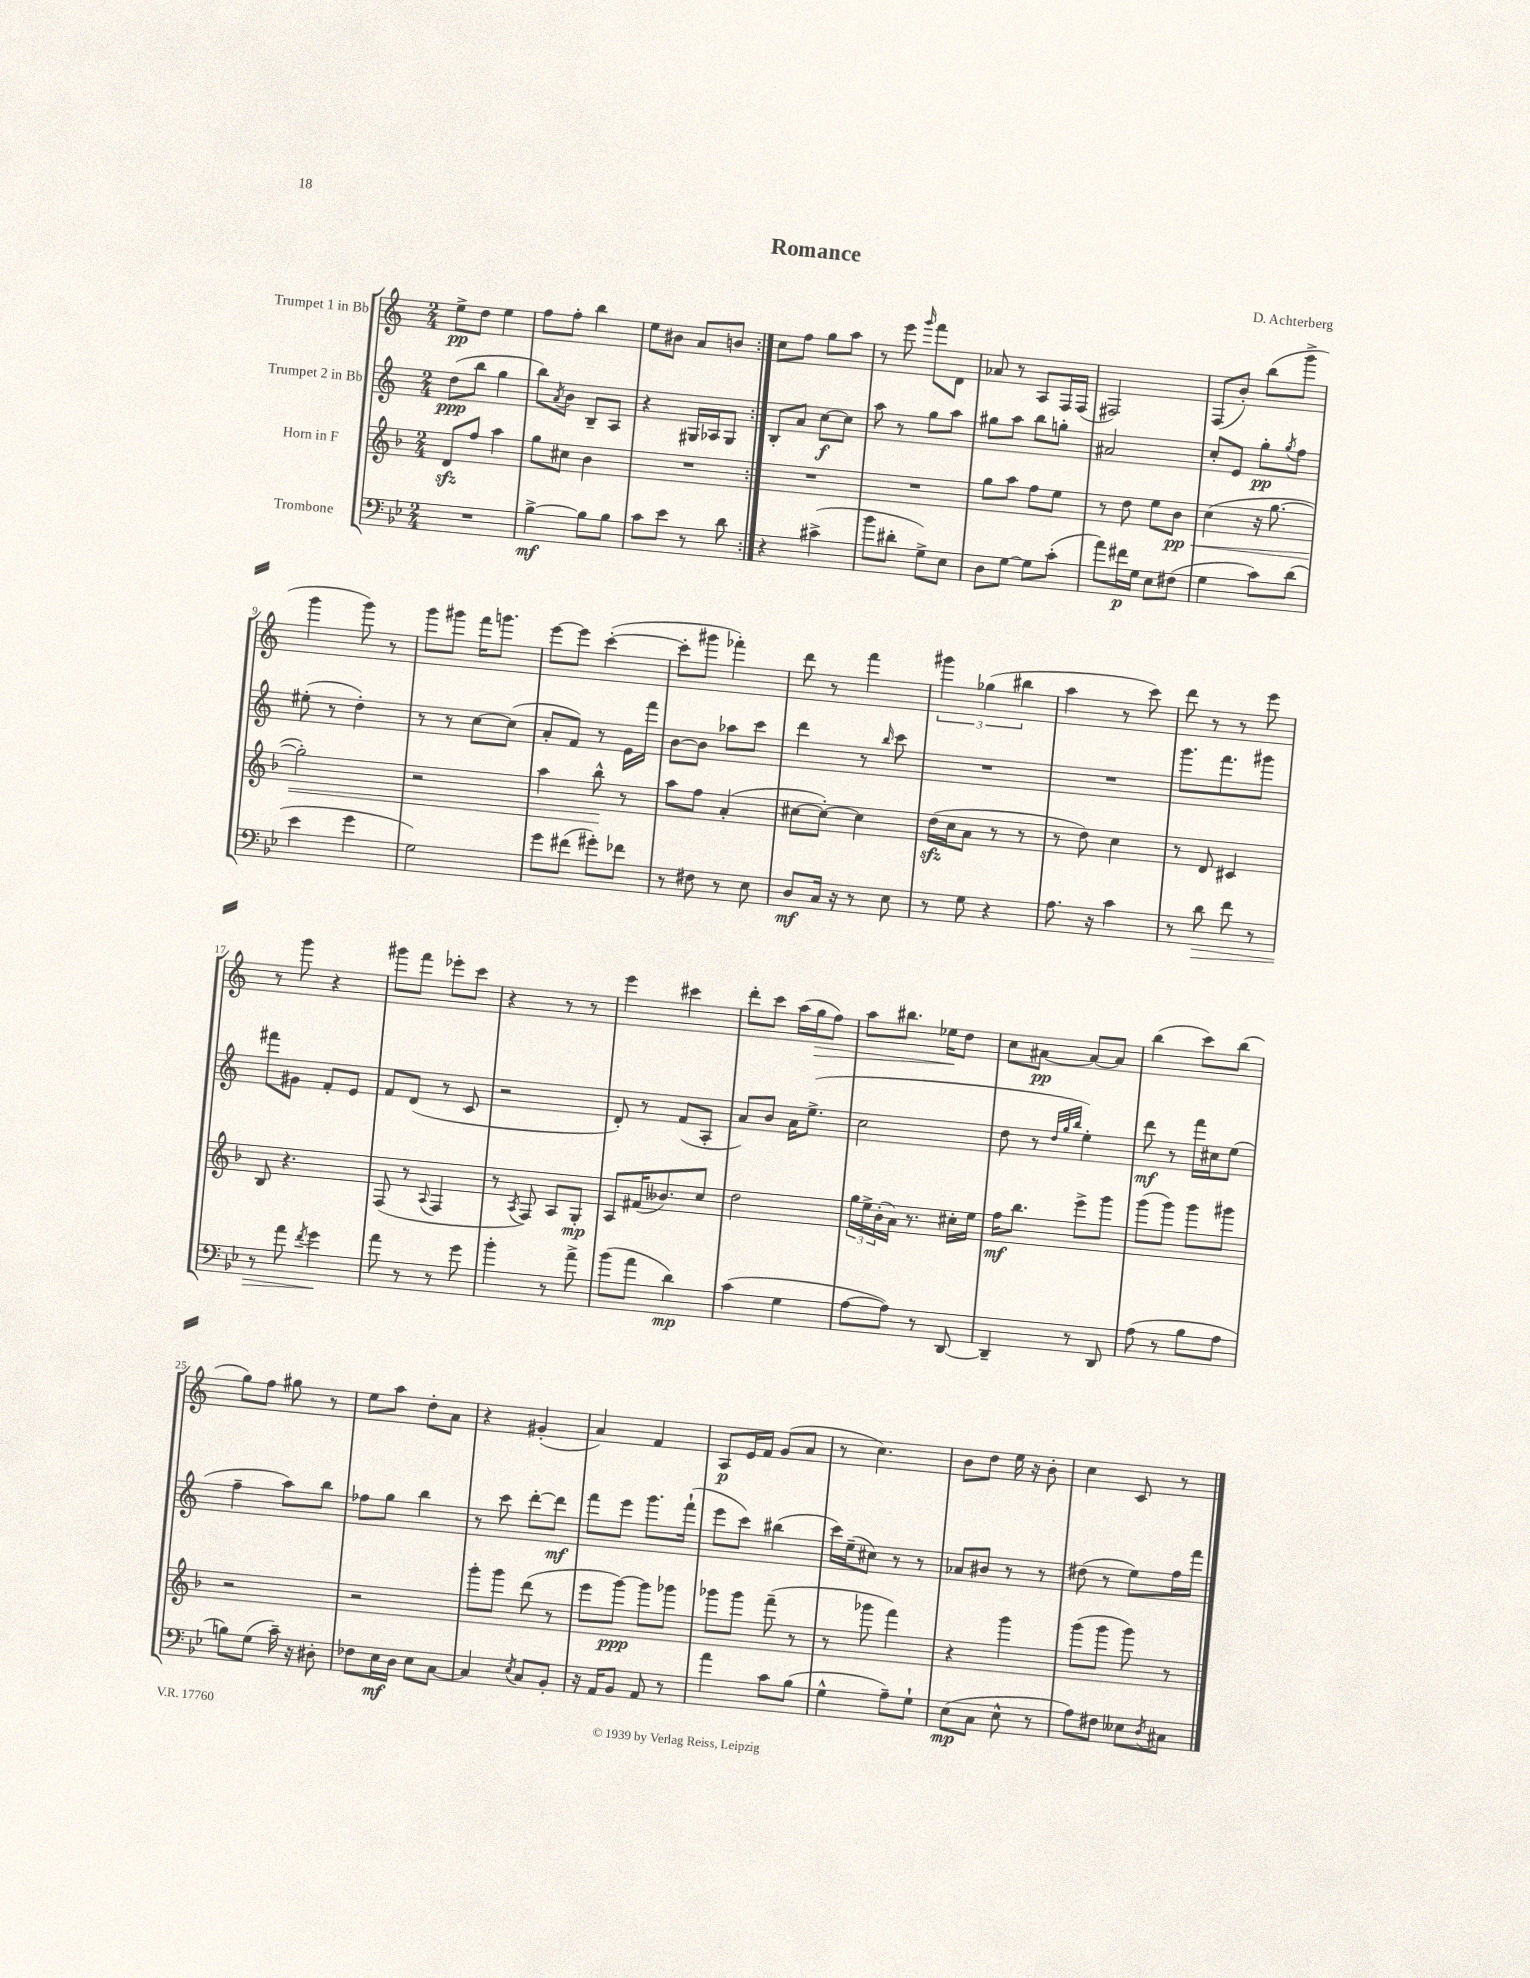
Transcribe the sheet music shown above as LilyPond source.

\header { title = "Romance" composer = "D. Achterberg" }
<<
\new StaffGroup <<
\new Staff = "s0" \with { instrumentName = "Trumpet 1 in Bb" } {
    \clef treble \key c \major \numericTimeSignature \time 2/4
    \repeat volta 2 { e''8->\pp d''8 e''4 |
    f''8 f''8-. b''4 |
    e''8 bis'8 a'8 b'8 | }
    c''8 f''8 g''8 a''8 |
    r8 e'''8 \grace { g'''16 } f'''8 d'8 |
    aes'8 r8 a8 f16 f16( |
    fis2) |
    f8( b'8-.) b''8( g'''8-> |
    g'''4 g'''8) r8 |
    g'''8 gis'''8 f'''16 g'''8. |
    e'''8~ e'''8 c'''4~-.( |
    c'''8-. gis'''8 fes'''4-.) |
    d'''8 r8 f'''4 |
    \tuplet 3/2 { gis'''4 ges''4( bis''4 } |
    a''4 r8 c'''8) |
    d'''8 r8 r8 e'''8 |
    r8 g'''8 r4 |
    gis'''8 f'''8 ees'''8-. c'''8 |
    r4 r8 r8 |
    e'''4 cis'''4 |
    d'''8-. c'''8 a''16( g''16\> f''8) |
    a''8 bis''8. ees''16\! d''8 |
    c''8 ais'8~\pp ais'8~ ais'8 |
    b''4( c'''8) b''8( |
    g''8) f''8 gis''8 r8 |
    e''8 a''8 d''8-. a'8 |
    r4 gis'4-.( |
    a'4) f'4 |
    a8\p e'16 f'16 g'8( a'8 |
    r8 c''4.) |
    b'8 d''8 e''16 r16 b'8-. |
    c''4 c'8 r8 \bar "|." |
}
\new Staff = "s1" \with { instrumentName = "Trumpet 2 in Bb" } {
    \clef treble \key c \major \numericTimeSignature \time 2/4
    \repeat volta 2 { d''8\ppp( b''8 g''4 |
    b''8) \acciaccatura { a'8 } b'8 b8-- a8 |
    r4 gis16 aes16 gis8 | }
    b8-. a'8 c''8~\f c''8 |
    a''8 r8 g''8 a''8 |
    gis''8 a''8 b''8 g''8-. |
    ais'2 |
    c''8-. e'8 g''8-.\pp \acciaccatura { g''8 } f''8 |
    eis''8-.( r8 d''4-.) |
    r8 r8 c''8~ c''8( |
    a'8-. f'8) r8 e'16 f'''16 |
    b'8~ b'8 aes''8 c'''8 |
    d'''4 r8 \grace { b''16 } c'''8 |
    R2 |
    R2 |
    g'''8. f'''8. gis'''8 |
    fis'''8 gis'8 f'8-. e'8 |
    f'8 d'8( r8 c'8 |
    r2 |
    d'8-.) r8 f'8( a8-. |
    a'8) b'8 a'16 e''8.->( |
    c''2 |
    d''8 r8 \grace { d''32 g''32 b''32 } e''4-.) |
    d'''8\mf r8 f'''16 cis''16 e''8( |
    f''4-- a''8) b''8 |
    fes''8 g''8 b''4 |
    r8 c'''8 d'''8~-. d'''8\mf |
    f'''8 e'''8 g'''8. f'''16-!( |
    e'''8 c'''8) bis''4( |
    c'''16) e''16--( cis''8) r8 r8 |
    aes'8 bis'8 r8 r8 |
    dis''8( r8 e''8) f''16 f'''16 \bar "|." |
}
\new Staff = "s2" \with { instrumentName = "Horn in F" } {
    \clef treble \key f \major \numericTimeSignature \time 2/4
    \repeat volta 2 { d'8\sfz f''8 a''4 |
    g''8 cis''8 bes'4 |
    R2 | }
    R2 |
    R2 |
    g''8 a''8 f''8 e''8 |
    r8 d''8 e''8 bes'8\pp\< |
    c''4( r16 g''8.~ |
    g''2-.) |
    r2 |
    a''4 bes''8-^\! r8 |
    a''8 f''8 a'4-.( |
    cis''8~ cis''8~-.) cis''4 |
    d''16\sfz( c''16 a'8 r8 r8 |
    r8 d''8) c''4 |
    r8 d'8 cis'4 |
    bes8 r4. |
    f8( r8 \appoggiatura { a8 } f4 |
    r8 \acciaccatura { a8 } f8) a8 g8-.\mp |
    a8 fis'16( beses'8.) c''8 |
    d''2 |
    \tuplet 3/2 { g''16 e''16-> bes'16-.( } a'16) r8. cis''16-. e''16 |
    f''16\mf bes''8. e'''8-> g'''8 |
    g'''8( g'''8) g'''8 gis'''8 |
    r2 |
    r2 |
    g'''8-. g'''8 d'''8( r8 |
    e'''8 g'''8~\ppp) g'''8 ges'''8 |
    ges'''8 ges'''8 f'''8--( r8 |
    r8 ges'''8 f'''4) |
    r4 g'''4 |
    g'''8( g'''8 g'''8) r8 \bar "|." |
}
\new Staff = "s3" \with { instrumentName = "Trombone" } {
    \clef bass \key bes \major \numericTimeSignature \time 2/4
    \repeat volta 2 { R2 |
    bes4~->\mf bes8 bes8 |
    c'8 ees'8 r8 d'8 | }
    r4 cis'4->( |
    bes'8 dis'8-. g8->) ees8 |
    d8 g8~ g8 c'8-.( |
    a'8) fis'16\p g16 ees8 fis8( |
    g4 c'8) d'8( |
    ees'4 g'4 |
    g2) |
    g'8 fis'8( gis'8-.) fes'8 |
    r8 fis8 r8 ees8 |
    d8\mf c16 r16 r8 ees8 |
    r8 g8 r4 |
    a8. r16 c'4 |
    r8 d'8\> f'8 r8 |
    r8 a'8 \acciaccatura { f'8 } g'4\! |
    a'8 r8 r8 g'8 |
    bes'4-. r8 a'8-> |
    bes'8( a'8 d'4\mp) |
    c'4( g4 |
    a8~ a8) r8 d,8~ |
    d,4-- r8 d,8 |
    a8( r8 bes8 a8 |
    b8) g8( c'16--) r16 dis8-. |
    fes8 ees16\mf d16 ees8 c8~ |
    c4 \acciaccatura { ees8 } c8 bes,8-. |
    r16 a,16 bes,8 a,8 r8 |
    a'4 c'8 bes8( |
    g4-^ a8--) g8-! |
    ees8\mp( c8 ees8-^ r8 |
    a8) fis8 eeses8 \acciaccatura { d8 } cis8 \bar "|." |
}
>>
>>
